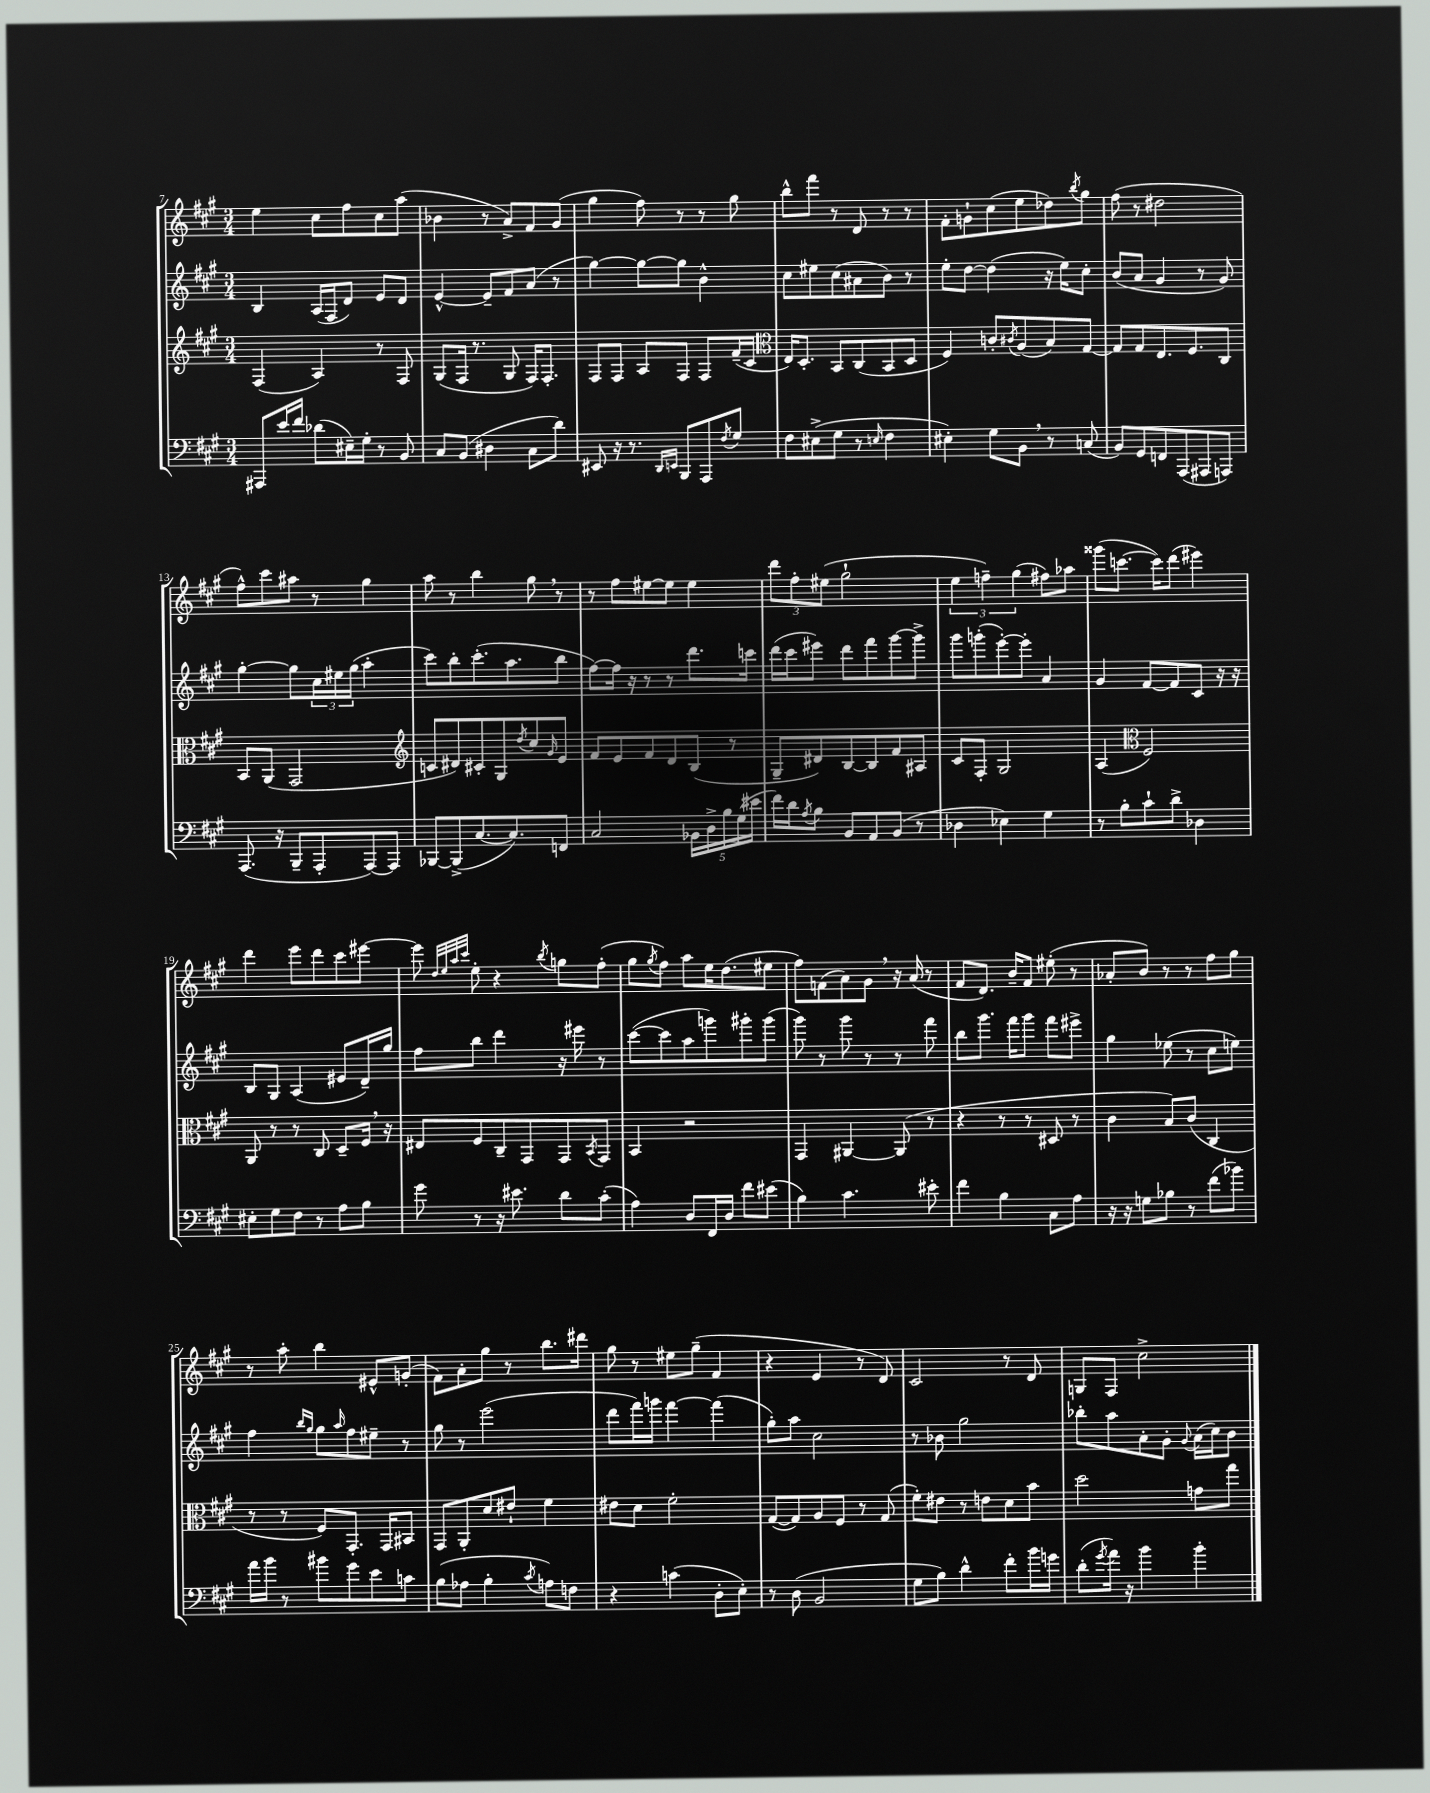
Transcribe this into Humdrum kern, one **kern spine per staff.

**kern	**kern	**kern	**kern
*staff4	*staff3	*staff2	*staff1
*clefF4	*clefG2	*clefG2	*clefG2
*k[f#c#g#]	*k[f#c#g#]	*k[f#c#g#]	*k[f#c#g#]
*M3/4	*M3/4	*M3/4	*M3/4
8AAA#	(4F#	4B	4ee
16e	.	.	.
16f#	.	.	.
(8d-	4A)	(16A	8cc#
.	.	16F#	.
16E#~)	.	8d)	8ff#
16G#'	.	.	.
8r	8r	8e	8cc#
8BB	8F#	8d	(8aa
=	=	=	=
8C#	(8G#	[4e^^	4b-
(8BB	16F#	.	.
.	8.r	.	.
4D#	.	8e~]	8r
.	8G#	8f#	8a^)
8C#	16F#)	(8a	8f#
.	8.F#'	.	.
8d)	.	8r	(8g#
=	=	=	=
8EE#	8F#	[4gg#)	4gg#
16r	8F#	.	.
8.r	.	.	.
.	8A	8gg#_	8ff#)
16qqDD	.	.	.
16qqEE	.	.	.
8BBB	8F#	8gg#]	8r
8AAA	8F#	4b^^	8r
8qF#	.	.	.
8G#	(16f#~	.	8gg#
.	16c#	.	.
=	=	=	=
*	*clefC3	*	*
8F#	16E)	8cc#	8bb^^
.	8.D'	.	.
(8E#^	.	8ee#	8fff#
8G#	8BB	(8cc#	8r
8r	(8C#	8a#	8d
16qqE	.	.	.
4F#	8BB	8b)	8r
.	8D	8r	8r
=	=	=	=
4E#')	4F#)	8ee'	8f#'
.	.	[8dd	8g`
8G#	8c'	(4dd]	(8cc#
.	8qc#	.	.
8BB	(8A	.	8ee
8r	8B)	16r	8dd-)
.	.	16ee)	.
.	.	.	8qbb
(8C	[8G#	8cc#'	8gg#
=	=	=	=
8BB)	8G#]	(8b	(8ff#
8GG#	8G#	8a	8r
8FF	8.E	4g#	2dd#
(8AAA	.	.	.
.	8.F#	.	.
8AAA#	.	8r	.
8AAA)	8C#	8g#)	.
=	=	=	=
(8.AAA	8BB	[4gg#'	8ff#^^)
.	(8AA	.	8ccc#
16r	.	.	.
8BBB~	2GG#	8gg#]	8aa#
8AAA'	.	24cc#	8r
.	.	24ee#	.
.	.	(24gg#	.
[8AAA)	.	4aa'	4gg#
8AAA]	.	.	.
=	=	=	=
*	*clefG2	*	*
[8BBB-	8c	8ccc#)	8aa
(8BBB-^]	8d#)	8bb'	8r
[8.C#	8c#'	(8.ccc#'	4bb
.	8G#	.	.
8.C#])	.	8.aa	.
.	8qdd	.	.
.	8cc#	.	8gg#
.	16qqg#	.	.
8FF	8e	8bb	8r
=	=	=	=
2C#	8f#	[8ff#)	8r
.	8e	16ff#]	8ff#
.	.	16r	.
.	8f#	8r	[8ee#
.	8d	8r	8ee#]
20BB-	(8B	8.ddd	4ee#
20D^	.	.	.
20B	.	.	.
.	8r	.	.
(20G#	.	.	.
.	.	16ccc	.
20e#	.	.	.
=	=	=	=
16f#)	8G#~	(16ddd	12ddd
16d	.	16ccc#	.
.	.	.	12ff#'
8qA	.	.	.
8B	8d#)	8eee#)	.
.	.	.	(12ee#
8BB	[8B	8ddd	2gg#`
8AA	8B]	8fff#	.
(8BB	8f#	[8ggg#	.
8r	8A#	8ggg#^]	.
=	=	=	=
4D-	8c#	8ggg#	6ee
.	8F#'	(8ggg'	.
.	.	.	6ff~)
4E-)	2G#	[8eee')	.
.	.	.	(6gg#
.	.	8eee']	.
4G#	.	4a	8ff#)
.	.	.	8aa-
=	=	=	=
8r	(4A	4g#	(8ggg##
8B'	.	.	[8.ccc
*	*clefC3	*	*
8c#`	2F#)	[8f#	.
.	.	.	16ccc])
8d^	.	8f#]	(8ddd
4D-	.	8c#	4eee#)
.	.	16r	.
.	.	16r	.
=	=	=	=
8E#'	8AA	8B	4ddd
8G#	8r	8G#	.
8F#	8r	(4A	8eee
8r	8C#	.	8ddd
8A	8D~	8e#	8ccc#
8B	16F#	16d~)	[8eee#
.	16r	16gg#	.
=	=	=	=
8g#	8E#	8ff#	8eee#]
.	.	.	32qqdd
.	.	.	32qqee
.	.	.	32qqaa
.	.	.	32qqccc#
8r	8F#	8bb	8ee'
16r	8C#~	4ddd	4r
8.e#	.	.	.
.	8GG#	.	.
.	.	.	8qbb
8d	8GG#	16r	8gg
.	.	16eee#	.
.	8qBB	.	.
(8c#'	8GG#	8r	(8ff#'
=	=	=	=
4A)	4BB	([8ccc#	8gg#
.	.	.	8qgg#
.	.	8ccc#]	8ff#)
8D	2r	8aa	8aa
16FF#	.	8ggg)	16ee
16D	.	.	(8.dd
8f#	.	8ggg#'	.
(8e#	.	(8ggg#	8ee#
=	=	=	=
4B)	4GG#	8ggg#)	8ff#)
.	.	8r	(8f
4.c#	[4AA#	8ggg#	8a)
.	.	8r	8g#
.	(8AA#]	8r	16r
.	.	.	(16a
8e#'	8r	8fff#	8r
=	=	=	=
4f#	4r	8bb	8f#
.	.	8.ggg#	8.d)
4B	8r	.	.
.	.	16fff#	16b~
.	8r	8ggg#	8f#
8C#	8D#	8fff#	(8ee#'
8A	8r	8eee#^	8r
=	=	=	=
16r	4c#	4gg#	8a-'
16r	.	.	.
8G	.	.	8b)
8B-	8B)	(8ee-	8r
8r	(8c#	8r	8r
(8f#	4C#	8cc#	8ff#
8b-)	.	8ee)	8gg#
=	=	=	=
16a	8r	4ff#	8r
16b	.	.	.
8r	8r	.	8aa'
.	.	16qqbb	.
.	.	16qqgg#	.
8b#	8F#)	8gg#	4bb
.	.	16qqaa	.
8g#	8.GG#'	8ff#	.
8e	.	8ee#~	8e#^^
.	16GG#	.	.
8c	8BB#	8r	(8g'
=	=	=	=
(8B	8GG#	8gg#	8f#)
8A-	8AA'	8r	8a'
4B'	8d	(2eee	8gg#
.	8e#`	.	8r
8qc#	.	.	.
8A)	4f#	.	8.bb
8F	.	.	.
.	.	.	16ddd#
=	=	=	=
4r	8e#	8ddd	8gg#
.	8d	16fff#)	8r
.	.	16ggg	.
(4c	2f#'	[4fff#	8ee#
.	.	.	(8gg#~
8D'	.	(4fff#]	4f#
8E')	.	.	.
=	=	=	=
8r	([8G#	8gg#')	4r
(8D	8G#])	8aa	.
2BB	8A	2cc#	4e
.	8F#	.	.
.	8r	.	8r
.	(8G#	.	8d)
=	=	=	=
8G#	8f#')	8r	2c#
8B)	8e#	8b-	.
4d^^	8r	2gg#	.
.	8e	.	.
8f#'	8d	.	8r
16b	8b	.	8d
16g	.	.	.
=	=	=	=
(8d'	2dd	8bb-'	8G
8qg#	.	.	.
16a)	.	8aa	8F#
16r	.	.	.
4b	.	8a'	2cc#^
.	.	8g#'	.
.	.	8qqg#	.
4b'	8g	(16a	.
.	.	16cc#)	.
.	8gg#	8b	.
==	==	==	==
*-	*-	*-	*-
